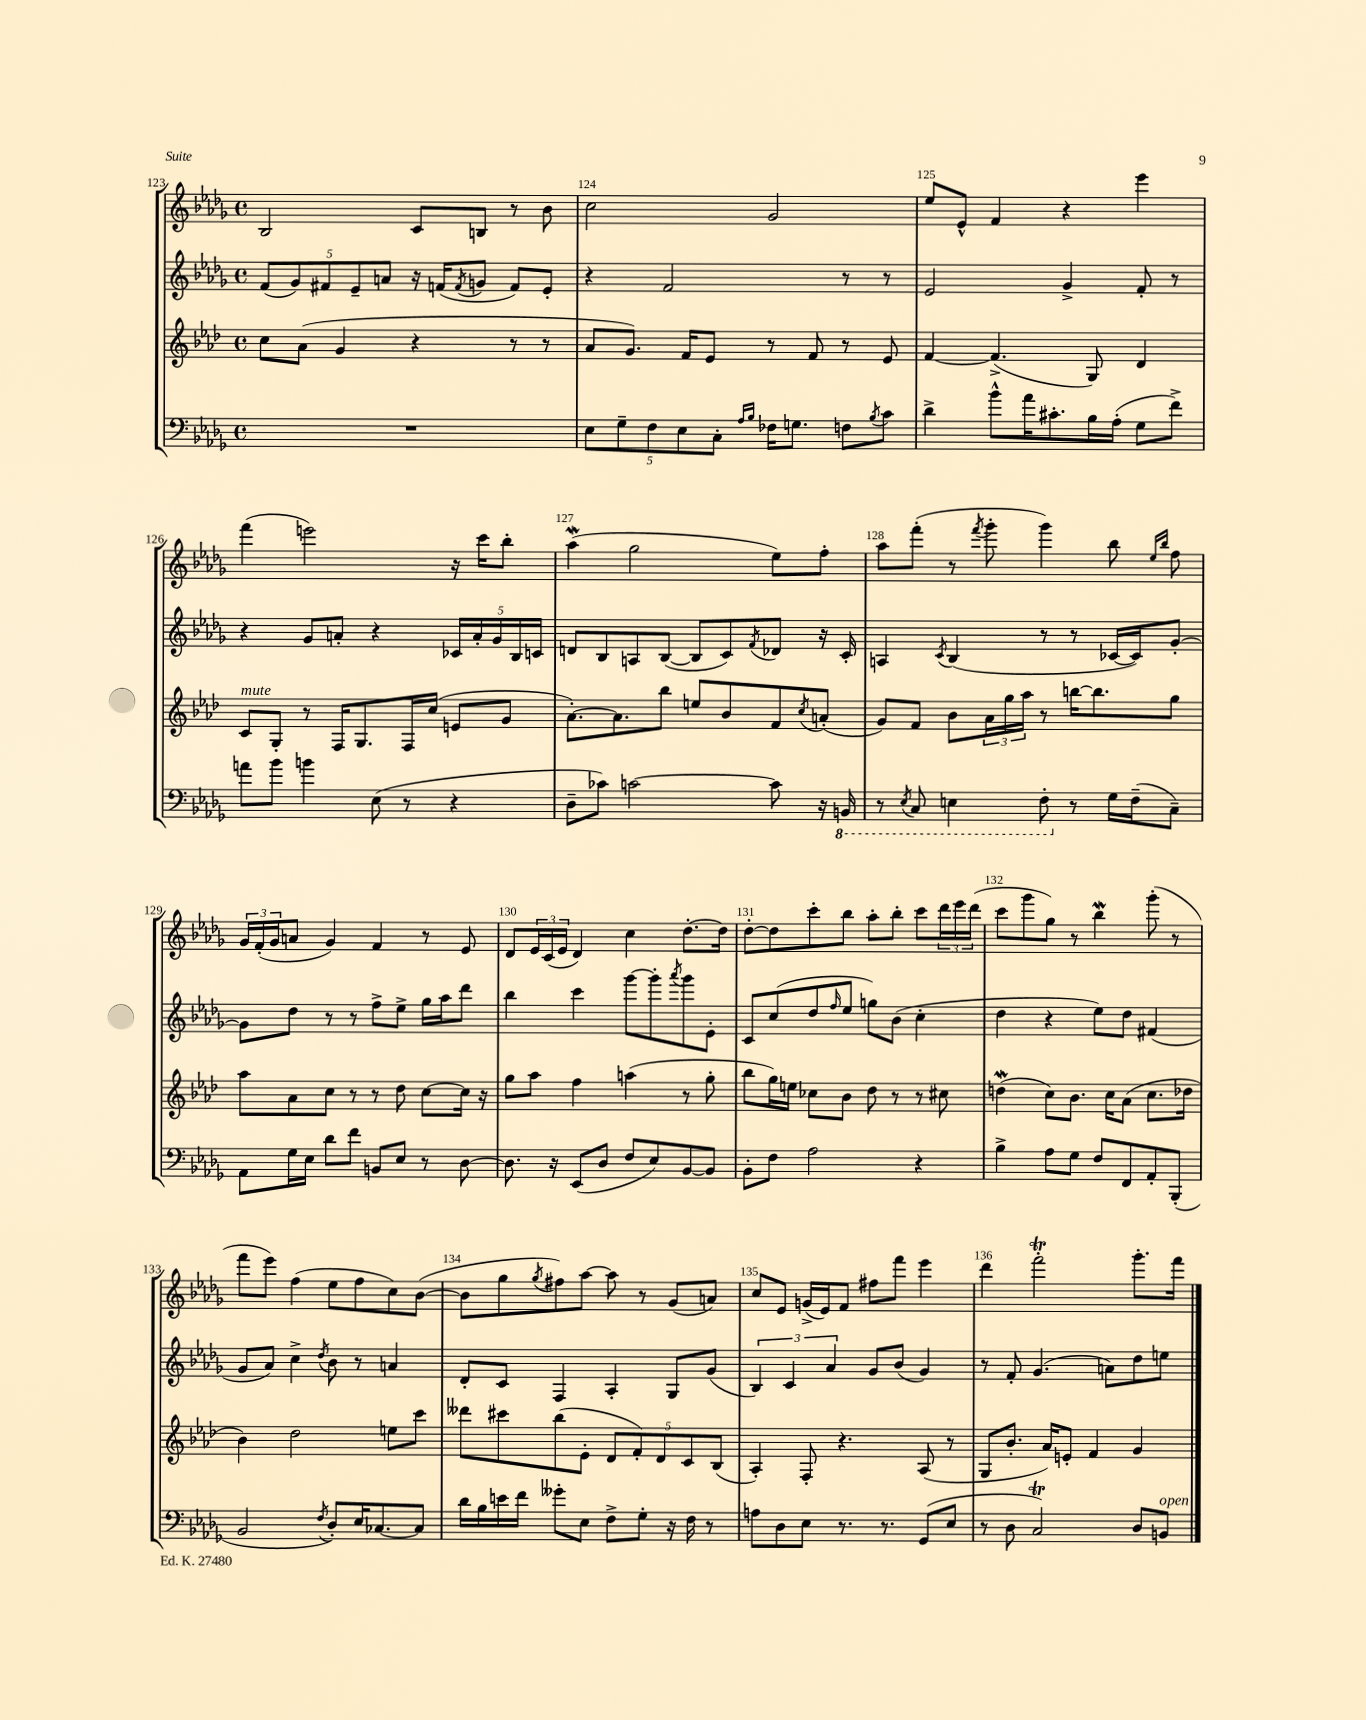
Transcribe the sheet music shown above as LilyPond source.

<<
\new StaffGroup <<
\new Staff = "s0" {
    \clef treble \key des \major \defaultTimeSignature \time 4/4
    bes2 c'8 b8 r8 bes'8 |
    c''2 ges'2 |
    ees''8 ees'8-^ f'4 r4 ees'''4 |
    f'''4( e'''2) r16 c'''16 bes''8-. |
    aes''4\mordent( ges''2 ees''8) f''8-. |
    aes''8 f'''8-.( r8 \acciaccatura { f'''8 } ges'''8-. ges'''4) bes''8 \grace { ees''16 bes''16 } f''8 |
    \tuplet 3/2 { ges'16 f'16-.( ges'16 } a'8 ges'4) f'4 r8 ees'8 |
    des'8 \tuplet 3/2 { ees'16 c'16( ees'16 } des'4) c''4 des''8.~-. des''16 |
    des''8~-. des''8 c'''8-. bes''8 aes''8-. bes''8-. c'''8 \tuplet 3/2 { des'''16 ees'''16 des'''16( } |
    c'''8 ges'''8 ges''8) r8 bes''4\mordent ges'''8-.( r8 |
    f'''8 ees'''8) f''4( ees''8 f''8 c''8) bes'8~( |
    bes'8 ges''8 \acciaccatura { ges''8 } fis''8) aes''8~ aes''8 r8 ges'8( a'8) |
    c''8 ees'8 g'16->( ees'16) f'8 fis''8 f'''8 ees'''4 |
    des'''4 f'''2-.\trill ges'''8.-. f'''16 \bar "|." |
}
\new Staff = "s1" {
    \clef treble \key des \major \defaultTimeSignature \time 4/4
    \tuplet 5/4 { f'8( ges'8) fis'8 ees'8-- a'8 } r16 f'16( \acciaccatura { f'8 } g'8 f'8) ees'8-. |
    r4 f'2 r8 r8 |
    ees'2 ges'4-> f'8-. r8 |
    r4 ges'8 a'8-. r4 \tuplet 5/4 { ces'16 a'16-. ges'16 bes16 c'16 } |
    d'8 bes8 a8 bes8~( bes8 c'8) \acciaccatura { f'8 } des'8 r16 c'16-. |
    a4 \acciaccatura { c'8 } bes4( r8 r8 ces'16~ ces'16) ges'8~-. |
    ges'8 des''8 r8 r8 f''8-> ees''8-> ges''16 aes''16 des'''8 |
    bes''4 c'''4 ges'''8~ ges'''8-. \acciaccatura { aes'''8 } ges'''8 ees'8-. |
    c'8 c''8( des''8 \grace { f''16 } ees''8 g''8) bes'8( c''4-. |
    des''4 r4 ees''8) des''8 fis'4( |
    ges'8 aes'8) c''4-> \acciaccatura { des''8 } bes'8 r8 a'4 |
    des'8-. c'8 f4 aes4-. ges8 ges'8( |
    \tuplet 3/2 { bes4) c'4 aes'4 } ges'8 bes'8( ges'4) |
    r8 f'8-. ges'4.( a'8) des''8 e''8 \bar "|." |
}
\new Staff = "s2" {
    \clef treble \key aes \major \defaultTimeSignature \time 4/4
    c''8 aes'8( g'4 r4 r8 r8 |
    aes'8 g'8.) f'16 ees'8 r8 f'8 r8 ees'8 |
    f'4~ f'4.->( g8) des'4 |
    c'8^\markup { \italic "mute" } g8-. r8 f16 g8. f16 c''16( e'8 g'8 |
    aes'8.~-.) aes'8. bes''8 e''8 bes'8 f'8 \acciaccatura { c''8 } a'8-.( |
    g'8) f'8 bes'8 \tuplet 3/2 { aes'16 g''16 aes''16 } r8 b''16~ b''8. g''8 |
    aes''8 aes'8 c''8 r8 r8 des''8 c''8~ c''16 r16 |
    g''8 aes''8 f''4 a''4( r8 g''8-. |
    bes''8 g''16) e''16 ces''8 bes'8 des''8 r8 r8 cis''8 |
    d''4\mordent( c''8) bes'8. c''16 aes'8( c''8. des''16 |
    bes'4) des''2 e''8 c'''8 |
    deses'''8 cis'''8 bes''8( ees'8-. \tuplet 5/4 { des'8 f'8-.) des'8 c'8 bes8( } |
    aes4-.) f8-. r4. aes8( r8 |
    g8 bes'8.-. aes'16) e'8-. f'4 g'4 \bar "|." |
}
\new Staff = "s3" {
    \clef bass \key des \major \defaultTimeSignature \time 4/4
    R1 |
    \tuplet 5/4 { ees8 ges8-- f8 ees8 c8-. } \grace { aes16 bes16 } fes16 g8. f8 \acciaccatura { bes8 } c'8 |
    des'4-> bes'8-^ aes'16 cis'8.-. bes16 aes16-.( ges8 f'8->) |
    a'8 bes'8 b'4 ees8( r8 r4 |
    des8-- ces'8) c'2~ c'8 r16 \ottava #-1 b,,16 |
    r8 \acciaccatura { ees,8 } c,8 e,4 f,8-. \ottava #0 r8 ges16 f16--( c8--) |
    aes,8 ges16 ees16 des'8 f'8 b,8 ees8 r8 des8~ |
    des8. r16 ees,8( des8 f8 ees8) bes,8~ bes,8 |
    bes,8-. f8 aes2 r4 |
    bes4-> aes8 ges8 f8 f,8 aes,8-. bes,,8-.( |
    bes,2 \acciaccatura { f8 } des8-.) ees16 ces8.~ ces8 |
    des'16 bes16 e'16 f'16 geses'8-. ees8 f8-> ges8-. r16 f16 r8 |
    a8 des8 ees8 r8. r8. ges,8( ees8 |
    r8 des8 c2\trill) des8 b,8^\markup { \italic "open" } \bar "|." |
}
>>
>>
\layout { \context { \Score currentBarNumber = #123 \override BarNumber.break-visibility = ##(#f #t #t) barNumberVisibility = #all-bar-numbers-visible } }
